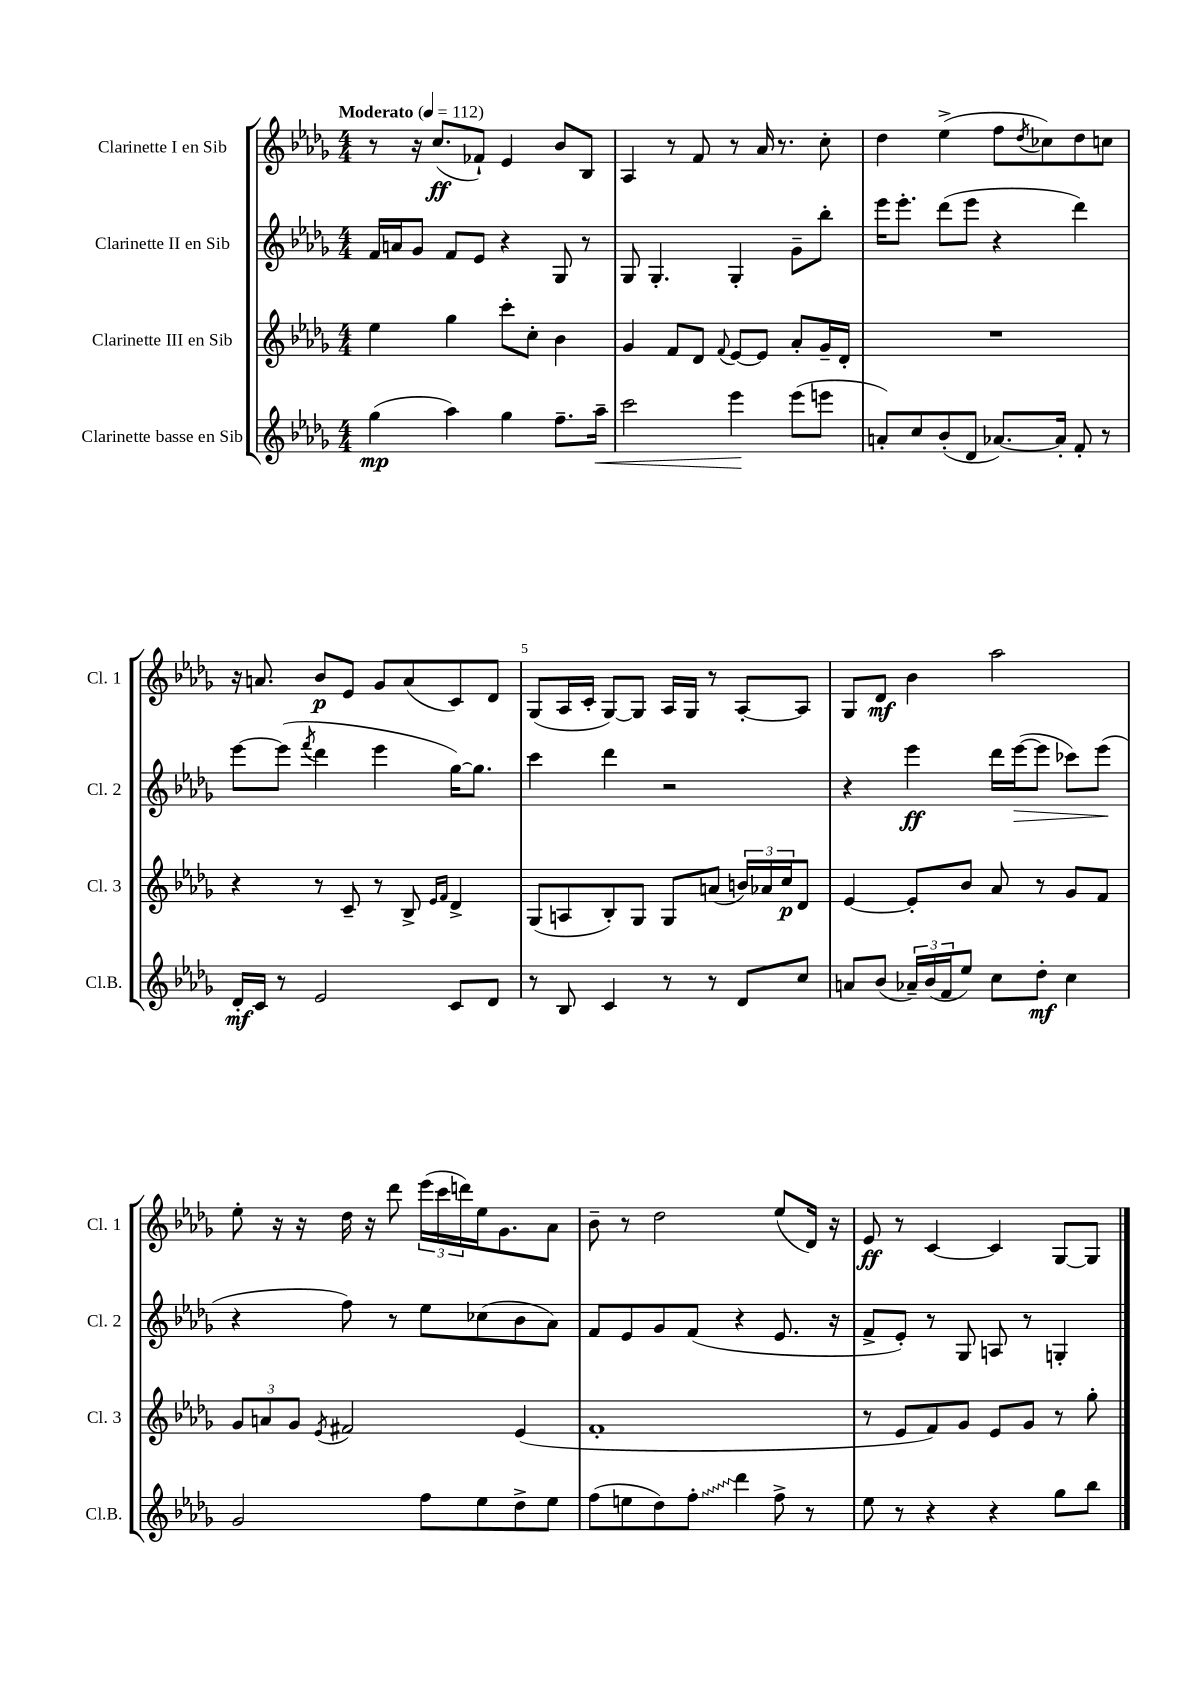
<<
\new StaffGroup <<
\new Staff = "s0" \with { instrumentName = "Clarinette I en Sib" shortInstrumentName = "Cl. 1" } {
    \clef treble \key des \major \numericTimeSignature \time 4/4 \tempo "Moderato" 4 = 112
    r8 r16 c''8.\ff( fes'8-!) ees'4 bes'8 bes8 |
    aes4 r8 f'8 r8 aes'16 r8. c''8-. |
    des''4 ees''4->( f''8 \acciaccatura { des''8 } ces''8) des''8 c''8 |
    r16 a'8. bes'8\p ees'8 ges'8 a'8( c'8) des'8 |
    ges8( aes16 c'16-. ges8~) ges8 aes16 ges16 r8 aes8~-. aes8 |
    ges8 des'8\mf bes'4 aes''2 |
    ees''8-. r16 r16 des''16 r16 des'''8 \tuplet 3/2 { ees'''16( c'''16 d'''16) } ees''16 ges'8. aes'8 |
    bes'8-- r8 des''2 ees''8( des'16) r16 |
    ees'8\ff r8 c'4~ c'4 ges8~ ges8 \bar "|." |
}
\new Staff = "s1" \with { instrumentName = "Clarinette II en Sib" shortInstrumentName = "Cl. 2" } {
    \clef treble \key des \major \numericTimeSignature \time 4/4
    f'16 a'16 ges'8 f'8 ees'8 r4 ges8 r8 |
    ges8 ges4.-. ges4-. ges'8-- bes''8-. |
    ees'''16 ees'''8.-. des'''8( ees'''8 r4 des'''4) |
    ees'''8~ ees'''8( \acciaccatura { f'''8 } des'''4 ees'''4 ges''16~) ges''8. |
    c'''4 des'''4 r2 |
    r4 ees'''4\ff des'''16 ees'''16~\>( ees'''8 ces'''8) ees'''8\!( |
    r4 f''8) r8 ees''8 ces''8( bes'8 aes'8) |
    f'8 ees'8 ges'8 f'8( r4 ees'8. r16 |
    f'8-> ees'8-.) r8 ges8 a8 r8 g4-. \bar "|." |
}
\new Staff = "s2" \with { instrumentName = "Clarinette III en Sib" shortInstrumentName = "Cl. 3" } {
    \clef treble \key des \major \numericTimeSignature \time 4/4
    ees''4 ges''4 c'''8-. c''8-. bes'4 |
    ges'4 f'8 des'8 \appoggiatura { f'8 } ees'8~ ees'8 aes'8-. ges'16-- des'16-. |
    R1 |
    r4 r8 c'8-- r8 bes8-> \grace { ees'16 f'16 } des'4-> |
    ges8( a8 bes8-.) ges8 ges8 a'8( \tuplet 3/2 { b'16) aes'16 c''16\p } des'8 |
    ees'4~ ees'8-. bes'8 aes'8 r8 ges'8 f'8 |
    \tuplet 3/2 { ges'8 a'8 ges'8 } \acciaccatura { ees'8 } fis'2 ees'4( |
    f'1-. |
    r8 ees'8 f'8) ges'8 ees'8 ges'8 r8 ges''8-. \bar "|." |
}
\new Staff = "s3" \with { instrumentName = "Clarinette basse en Sib" shortInstrumentName = "Cl.B." } {
    \clef treble \key des \major \numericTimeSignature \time 4/4
    ges''4\mp( aes''4) ges''4 f''8.-- aes''16--\< |
    c'''2 ees'''4\! ees'''8( e'''8 |
    a'8-.) c''8 bes'8-.( des'8 aes'8.~) aes'16-. f'8-. r8 |
    des'16-.\mf c'16 r8 ees'2 c'8 des'8 |
    r8 bes8 c'4 r8 r8 des'8 c''8 |
    a'8 bes'8( \tuplet 3/2 { aes'16--) bes'16( f'16 } ees''8) c''8 des''8-.\mf c''4 |
    ges'2 f''8 ees''8 des''8-> ees''8 |
    f''8( e''8 des''8) \once \override Glissando.style = #'zigzag f''8-.\glissando des'''4 f''8-> r8 |
    ees''8 r8 r4 r4 ges''8 bes''8 \bar "|." |
}
>>
>>
\layout { \context { \Score \override BarNumber.break-visibility = ##(#f #t #t) barNumberVisibility = #(every-nth-bar-number-visible 5) } }
